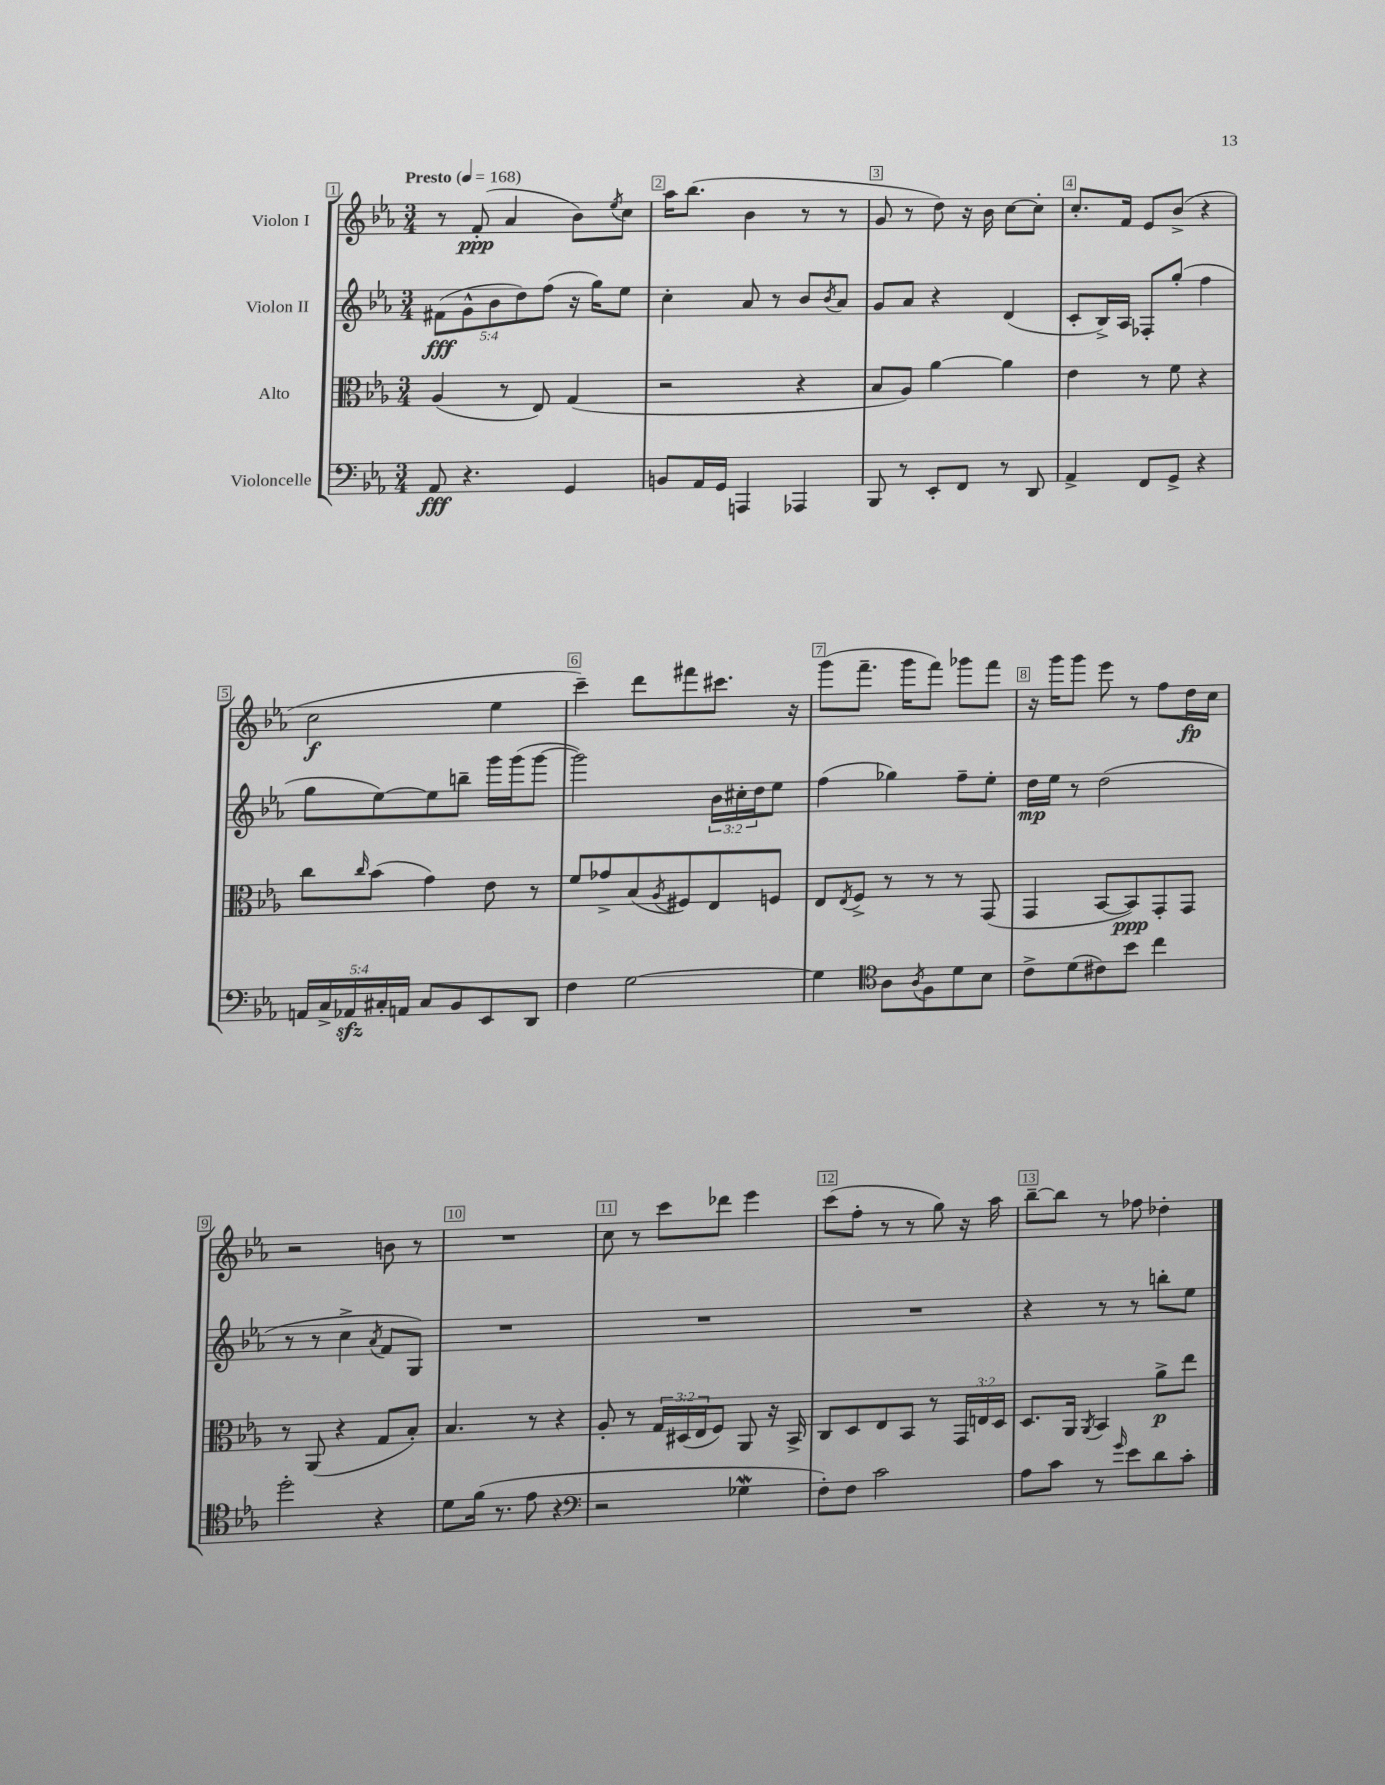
<<
\new StaffGroup <<
\new Staff = "s0" \with { instrumentName = "Violon I" } {
    \clef treble \key ees \major \numericTimeSignature \time 3/4 \tempo "Presto" 4 = 168
    r8 f'8-.\ppp( aes'4 bes'8) \acciaccatura { ees''8 } c''8 |
    aes''16 bes''8.( bes'4 r8 r8 |
    g'8 r8 d''8) r16 bes'16 c''8~ c''8-. |
    c''8.-. f'16 ees'8 bes'8->( r4 |
    c''2\f ees''4 |
    c'''4--) d'''8 fis'''8 cis'''8. r16 |
    g'''8( f'''8.-- g'''16 f'''8) ges'''8 f'''8 |
    r16 g'''16 g'''8 ees'''8 r8 f''8 d''16\fp c''16 |
    r2 b'8 r8 |
    R2. |
    c''8 r8 c'''8 des'''8 ees'''4 |
    c'''8( f''8-. r8 r8 g''8) r16 aes''16 |
    bes''8~-- bes''8 r8 fes''8 des''4-. \bar "|." |
}
\new Staff = "s1" \with { instrumentName = "Violon II" } {
    \clef treble \key ees \major \numericTimeSignature \time 3/4 \override Staff.TupletNumber.text = #tuplet-number::calc-fraction-text
    \tuplet 5/4 { fis'8\fff( g'8-^ bes'8 d''8) f''8( } r16 g''16) ees''8 |
    c''4-. aes'8 r8 bes'8 \acciaccatura { bes'8 } aes'8 |
    g'8 aes'8 r4 d'4( |
    c'8-. bes16->) aes16 fes8-. g''8-.( f''4 |
    g''8 ees''8~) ees''8 b''8-- g'''16 g'''16( g'''8~ |
    g'''2) \tuplet 3/2 { bes'16 cis''16-. d''16 } ees''8 |
    f''4( ges''4) f''8-- ees''8-. |
    d''16\mp ees''16 r8 d''2( |
    r8 r8 c''4-> \acciaccatura { aes'8 } f'8 g8) |
    R2. |
    R2. |
    R2. |
    r4 r8 r8 b''8-. ees''8 \bar "|." |
}
\new Staff = "s2" \with { instrumentName = "Alto" } {
    \clef alto \key ees \major \numericTimeSignature \time 3/4 \override Staff.TupletNumber.text = #tuplet-number::calc-fraction-text
    aes4( r8 ees8) g4( |
    r2 r4 |
    bes8 aes8) aes'4~ aes'4 |
    ees'4 r8 f'8 r4 |
    c''8 \grace { c''16 } bes'8( g'4) ees'8 r8 |
    f'8 ges'8-> bes8( \acciaccatura { aes8 } fis8) ees8 f8 |
    ees8 \acciaccatura { ees8 } f8-> r8 r8 r8 g,8( |
    g,4 bes,8~ bes,8\ppp) g,8-. g,8 |
    r8 aes,8( r4 g8 bes8-.) |
    bes4. r8 r4 |
    aes8-. r8 \tuplet 3/2 { g16 dis16( ees16 } f8) aes,8 r16 bes,16-> |
    c8 d8 ees8 bes,8 r8 \tuplet 3/2 { g,16 e16 d16 } |
    d8. aes,16 \acciaccatura { aes,8 } bes,4 aes'8->\p ees''8 \bar "|." |
}
\new Staff = "s3" \with { instrumentName = "Violoncelle" } {
    \clef bass \key ees \major \numericTimeSignature \time 3/4 \override Staff.TupletNumber.text = #tuplet-number::calc-fraction-text
    aes,8\fff r4. g,4 |
    b,8 aes,16 g,16 a,,4 aes,,4 |
    bes,,8 r8 ees,8-. f,8 r8 d,8 |
    aes,4-> f,8 g,8-> r4 |
    \tuplet 5/4 { a,16 c16-> aes,16\sfz cis16-. a,16 } cis8 bes,8 ees,8 d,8 |
    f4 g2~ |
    g4 \clef tenor aes8 \acciaccatura { aes8 } f8 d'8 bes8 |
    c'8-> d'8( cis'8) bes'8 c''4 |
    d''2-. r4 |
    d'8 f'16( r8. ees'8 r4 |
    \clef bass r2 ges4\mordent |
    f8-.) f8 c'2 |
    aes8 c'8 r8 \grace { g'16 } ees'8 d'8 c'8-. \bar "|." |
}
>>
>>
\layout { \context { \Score \override BarNumber.break-visibility = ##(#f #t #t) barNumberVisibility = #all-bar-numbers-visible \override BarNumber.stencil = #(make-stencil-boxer 0.1 0.3 ly:text-interface::print) } }
